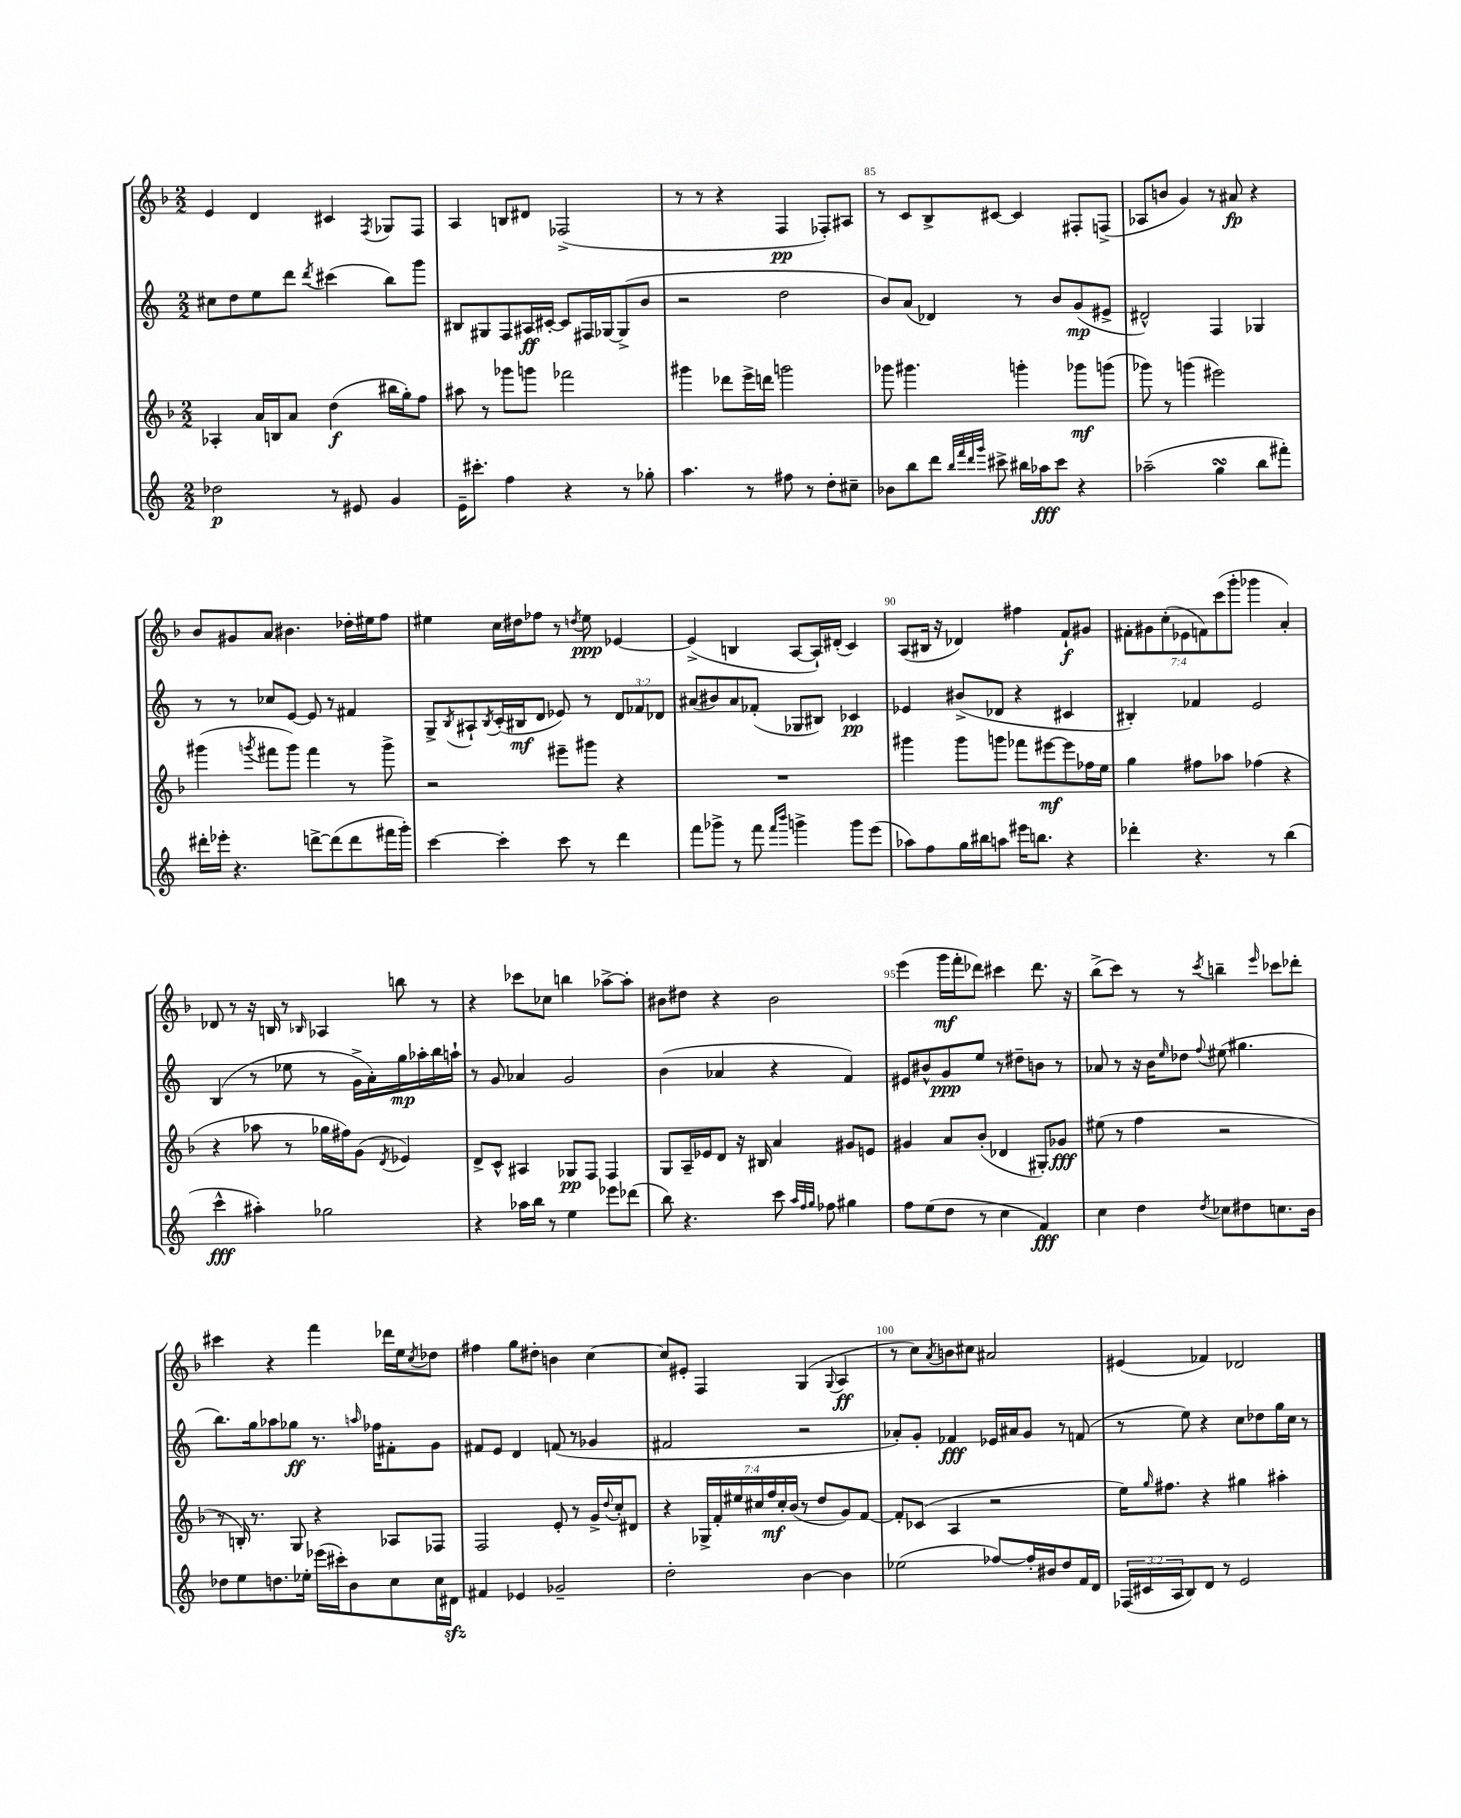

**kern	**dynam	**kern	**dynam	**kern	**dynam	**kern	**dynam
*part4	*part4	*part3	*part3	*part2	*part2	*part1	*part1
*staff4	*staff4	*staff3	*staff3	*staff2	*staff2	*staff1	*staff1
*clefG2	*	*clefG2	*	*clefG2	*	*clefG2	*
*k[]	*	*k[b-]	*	*k[]	*	*k[b-]	*
*M2/2	*	*M2/2	*	*M2/2	*	*M2/2	*
=82	=82	=82	=82	=82	=82	=82	=82
2dd-X\	p	4A-X'/	.	8cc#X\L	.	4e/	.
.	.	.	.	8dd\	.	.	.
.	.	16a/LL	.	8ee\	.	4d/	.
.	.	16Bn/J	.	.	.	.	.
.	.	8a/J	.	8ddd\J	.	.	.
.	.	.	.	8qddd/	.	.	.
8r	.	(4dd\	f	(4ccc#X\	.	4c#X/	.
8e#X/	.	.	.	.	.	.	.
.	.	.	.	.	.	8qF/	.
4g/	.	16bb#X\LL	.	8bb\L)	.	8G-X/L	.
.	.	16gg'\J)	.	.	.	.	.
.	.	8ff\J	.	8ggg\J	.	8F/J	.
=83	=83	=83	=83	=83	=83	=83	=83
16e~\KL	.	8aa#X\	.	8B#X/L	.	4A/	.
8.ccc#X'\J	.	.	.	.	.	.	.
.	.	8r	.	8G#X/	.	.	.
4ff\	.	8ggg-X\L	.	8F/	.	8Bn/L	.
.	.	8gggn\J	.	16A#X/L	ff	8d#X/J	.
.	.	.	.	[16c#X'/JJ	.	.	.
4r	.	2fff-X\	.	8c#/L]	.	(2F-X^/	.
.	.	.	.	16F#X/L	.	.	.
.	.	.	.	[16G-X/J	.	.	.
8r	.	.	.	(8G-^/]	.	.	.
8gg-X'\	.	.	.	8b/J	.	.	.
=84	=84	=84	=84	=84	=84	=84	=84
4.aa\	.	4ggg#X\	.	2r	.	8r	.
.	.	.	.	.	.	8r	.
.	.	8ddd-X\L	.	.	.	4r	.
8r	.	16eee^\L	.	.	.	.	.
.	.	16dddn\JJ	.	.	.	.	.
8ff#X\	.	2gggn\	.	2dd\	.	4F/	pp
8r	.	.	.	.	.	.	.
8dd'\L	.	.	.	.	.	8F-X'/L)	.
8cc#X~\J	.	.	.	.	.	8A#X/J	.
=85	=85	=85	=85	=85	=85	=85	=85
8b-X\L	.	8ggg-X\	.	8b/L)	.	8r	.
8bb\	.	4.ggg#X\	.	(8a/J	.	8c/L	.
8ddd\J	.	.	.	4d-X/)	.	8B-^/	.
32qqbb/LLL	.	.	.	.	.	.	.
32qqfff/	.	.	.	.	.	.	.
32qqddd/	.	.	.	.	.	.	.
32qqggg/JJJ	.	.	.	.	.	.	.
8ccc#X^\	.	.	.	.	.	[8c#X/J	.
16bb#X\LL	.	4gggn'\	.	8r	.	4c#/]	.
16aa-X\J	fff	.	.	.	.	.	.
8ccc#\J	.	.	.	8b/L	.	.	.
4r	.	8ggg-X\L	mf	(8g/	mp	8F#X'/L	.
.	.	(8gggn\J	.	8e#X^/J	.	(8Fn^/J	.
=86	=86	=86	=86	=86	=86	=86	=86
(2aa-X~\	.	8ggg-X\)	.	2d#X^^/)	.	8A-X/L	.
.	.	8r	.	.	.	8bn/J	.
.	.	(4gggn\	.	.	.	4g/)	.
4ggsSSS\	.	2eee#X\)	.	4F/	.	8r	.
.	.	.	.	.	.	8a#X/	fp
8bb\L	.	.	.	4G-X/	.	4r	.
8fff#X'\J)	.	.	.	.	.	.	.
!!LO:LB:g=z
=87	=87	=87	=87	=87	=87	=87	=87
16ddd#X'\LL	.	(4ggg#X\	.	8r	.	8b-/L	.
16eee-X'\JJ	.	.	.	.	.	.	.
4.r	.	.	.	8r	.	8g#X/	.
.	.	8qgggn/	.	.	.	.	.
.	.	8fff#X\L	.	8cc-X/L	.	8a/J	.
.	.	8ggg\J)	.	[8e/J	.	4.b#X\	.
[8dddn^\L	.	4fff#\	.	8e/]	.	.	.
(8ddd\]	.	.	.	8r	.	.	.
8ddd\	.	8r	.	4f#X/	.	16dd-X'\LL	.
.	.	.	.	.	.	16ee#X\J	.
16fff#X\L	.	8ggg^\	.	.	.	8ff\J	.
16ggg'\JJ)	.	.	.	.	.	.	.
=88	=88	=88	=88	=88	=88	=88	=88
[4ccc\	.	2r	.	8G^/L	.	4ee#X\	.
.	.	.	.	8qB/	.	.	.
.	.	.	.	8A#X`/	.	.	.
.	.	.	.	8qB/	.	.	.
4ccc'\]	.	.	.	(16c'/L	.	16cc\LL	.
.	.	.	.	16B#X/J	mf	16dd#X\J	.
.	.	.	.	8d/J	.	8ff-X\J	.
8ccc\	.	8eee#X~\L	.	8e-X/)	.	8r	.
.	.	.	.	.	.	8qddn/	.
8r	.	8ggg#X\J	.	8r	.	8ee#\	ppp
4ddd\	.	4r	.	12d/L	.	[4e-X/	.
.	.	.	.	12f-X/	.	.	.
.	.	.	.	12d-X/J	.	.	.
=89	=89	=89	=89	=89	=89	=89	=89
8fff\L	.	1r	.	(8a#X/L	.	(4e-^/]	.
8ggg-X^\J	.	.	.	8b#X/)	.	.	.
8r	.	.	.	8a#/	.	4Bn/	.
8fff\	.	.	.	(8f-X'/J	.	.	.
16qqfff/LL	.	.	.	.	.	.	.
16qqbbb/JJ	.	.	.	.	.	.	.
4gggn^\	.	.	.	8G-X/L	.	[8A/L	.
.	.	.	.	8B#X/J)	.	16A`/L])	.
.	.	.	.	.	.	(16d#X'/JJ	.
8ggg\L	.	.	.	4c-X/	pp	4c/)	.
(8eee\J	.	.	.	.	.	.	.
=90	=90	=90	=90	=90	=90	=90	=90
8aa-X\L)	.	4ggg#X\	.	4e-X/	.	(8A/L	.
8ff\	.	.	.	.	.	16B#X/Jk	.
.	.	.	.	.	.	16r	.
16gg\L	.	8ggg#\L	.	(8b#X^/L	.	4d-X/)	.
16bb#X\J	.	.	.	.	.	.	.
8aan\J	.	8gggn\J	.	8d-X/J	.	.	.
16eee#X\KL	.	8fff-X\L	.	4r	.	4ff#X\	.
8.bbn\J	.	.	.	.	.	.	.
.	.	[8eee#X\	mf	.	.	.	.
4r	.	8eee#\]	.	4c#X/	.	8f`/L	f
.	.	16ff-X\L	.	.	.	8g#X/J	.
.	.	16ee\JJ	.	.	.	.	.
=91	=91	=91	=91	=91	=91	=91	=91
4ddd-X'\	.	4gg\	.	4B#X'/)	.	14f#X'\L	.
.	.	.	.	.	.	14g#X\	.
.	.	.	.	.	.	(14cc'\	.
.	.	.	.	.	.	14e-X\	.
4.r	.	8ff#X\L	.	4f-X/	.	.	.
.	.	.	.	.	.	14fn\)	.
.	.	.	.	.	.	(14ccc\	.
.	.	8aa-X\J	.	.	.	.	.
.	.	.	.	.	.	14ggg'\J	.
.	.	(4ff-X\	.	2e/	.	4ggg-X\	.
8r	.	.	.	.	.	.	.
(4bb\	.	4r	.	.	.	4a'/)	.
!!LO:LB:g=z
=92	=92	=92	=92	=92	=92	=92	=92
4ccc^^\	fff	4r	.	(4B/	.	8d-X/	.
.	.	.	.	.	.	8r	.
4aa#X'\)	.	8aa-X\	.	8r	.	16r	.
.	.	.	.	.	.	16Bn/	.
.	.	8r	.	8ee-X\	.	8r	.
.	.	.	.	.	.	16qqB-X/	.
2gg-X\	.	16gg-X\LL	.	8r	.	4A-X/	.
.	.	16ff#X\J)	.	.	.	.	.
.	.	(8g\J	.	16g^\LL	.	.	.
.	.	.	.	16a'\)	.	.	.
.	.	8qd/	.	.	.	.	.
.	.	4e-X/)	.	16gg\	mp	8bbn\	.
.	.	.	.	16aa-X'\	.	.	.
.	.	.	.	16bb\	.	8r	.
.	.	.	.	16aan`\JJ	.	.	.
=93	=93	=93	=93	=93	=93	=93	=93
4r	.	8d^/L	.	8r	.	4r	.
.	.	8c^^/J	.	8g/	.	.	.
16aa-X\LL	.	4A#X/	.	4a-X/	.	8ccc-X\L	.
16bb\JJ	.	.	.	.	.	.	.
8r	.	.	.	.	.	8cc-X\J	.
4ee\	.	8G-X/L	pp	2g/	.	4bbn\	.
.	.	8F/J	.	.	.	.	.
8eee-X\L	.	4F/	.	.	.	[8aa-X^\L	.
(8ddd-X\J	.	.	.	.	.	8aa-'\J]	.
=94	=94	=94	=94	=94	=94	=94	=94
8bb\)	.	8G/L	.	(4b\	.	8b#X\L	.
4.r	.	16A~/L	.	.	.	8dd#X\J	.
.	.	16e-X/J	.	.	.	.	.
.	.	8d/J	.	4a-X/	.	4r	.
.	.	16r	.	.	.	.	.
.	.	16B#X/	.	.	.	.	.
8ccc\	.	4a/	.	4r	.	2b#\	.
32qqaa/LLL	.	.	.	.	.	.	.
32qqff/	.	.	.	.	.	.	.
32qqgg/JJJ	.	.	.	.	.	.	.
8ff-X\	.	.	.	.	.	.	.
4gg#X\	.	8g#X/L	.	4f/)	.	.	.
.	.	8en/J	.	.	.	.	.
=95	=95	=95	=95	=95	=95	=95	=95
8ff\L	.	4g#X/	.	8e#X/L	.	(4eee\	.
(8ee\	.	.	.	8b#X^^/	.	.	.
8dd\J	.	8a/L	.	8g/	ppp	16ggg\LL	mf
.	.	.	.	.	.	16fff'\J	.
8r	.	(8b-'/J	.	8ee/J	.	8ddd-X\J)	.
4cc\	.	4d-X/	.	8r	.	4ccc#X\	.
.	.	.	.	8dd#X~\L	.	.	.
4f/)	fff	8G#X'/L)	.	8bn\J	.	8.ddd-\	.
.	.	8g-X/J	fff	8r	.	.	.
.	.	.	.	.	.	16r	.
=96	=96	=96	=96	=96	=96	=96	=96
4cc\	.	(8ee#X\	.	8a-X/	.	(8bb-^\L	.
.	.	8r	.	8r	.	8ccc\J)	.
4dd\	.	4ff\	.	16r	.	8r	.
.	.	.	.	16b\KL	.	.	.
.	.	.	.	16qqee/	.	.	.
.	.	.	.	8dd-X\J	.	8r	.
8qdd/	.	.	.	8qqff/	.	8qccc/	.
8cc-X\L	.	2r	.	(8ee#X\	.	4bbn~\	.
8dd#X\	.	.	.	4.gg#X\	.	.	.
.	.	.	.	.	.	16qqeee/	.
8.ccn\	.	.	.	.	.	8ccc-X\L	.
.	.	.	.	.	.	8ddd-X'\J	.
16b\Jk	.	.	.	.	.	.	.
!!LO:LB:g=z
=97	=97	=97	=97	=97	=97	=97	=97
8dd-X\L	.	8r	.	8.bb\L)	.	4ccc#X\	.
8ee\	.	16Bn'/)	.	.	.	.	.
.	.	8.r	.	16gg\k	.	.	.
8.ddn\	.	.	.	8aa-X\	.	4r	.
.	.	8G/	.	8gg-X\J	ff	.	.
16ee-X'\Jk	.	.	.	.	.	.	.
(16eee-X\LL	.	4r	.	8.r	.	4fff\	.
16ccc#X'\J)	.	.	.	.	.	.	.
8b\	.	.	.	.	.	.	.
.	.	.	.	16qqaan/	.	.	.
.	.	.	.	16ff-X\KL	.	.	.
8cc\	.	8A-X/L	.	8f#X'\	.	16ddd-X\LL	.
.	.	.	.	.	.	16ee\J	.
.	.	.	.	.	.	8qcc/	.
16cc\L	.	8F-X/J	.	8g\J	.	8dd-X\J	.
16d#Xzz\JJ	.	.	.	.	.	.	.
=98	=98	=98	=98	=98	=98	=98	=98
4f#X/	.	2F/	.	8f#X/L	.	4ff#X\	.
.	.	.	.	8e/J	.	.	.
4e-X/	.	.	.	4d/	.	8gg\L	.
.	.	.	.	.	.	8dd#X'\J	.
2g-X~/	.	8e'/	.	(8fn/	.	4bn\	.
.	.	8r	.	8r	.	.	.
.	.	16g^/LL	.	4g-X/	.	[4cc\	.
.	.	8qqdd/	.	.	.	.	.
.	.	16cc'/J	.	.	.	.	.
.	.	8d#X/J	.	.	.	.	.
=99	=99	=99	=99	=99	=99	=99	=99
2dd'\	.	4r	.	2f#X/	.	8cc/L]	.
.	.	.	.	.	.	8e#X'/J	.
.	.	28G-X^/LL	.	.	.	4F/	.
.	.	28f'/	.	.	.	.	.
.	.	28ee#X/	.	.	.	.	.
.	.	28cc#X/	.	.	.	.	.
.	.	28ff/	mf	.	.	.	.
.	.	28cc#'/	.	.	.	.	.
.	.	(28b-/JJ	.	.	.	.	.
[4b\	.	8r	.	2r	.	(4G/	.
.	.	8dd/L	.	.	.	.	.
.	.	.	.	.	.	8qqG/	.
4b\]	.	8g/)	.	.	.	4A/	ff
.	.	[8f/J	.	.	.	.	.
=100	=100	=100	=100	=100	=100	=100	=100
(2ee-X\	.	8f'/L]	.	8a-X'/L)	.	8r	.
.	.	(8c-X/J	.	8g'/J	.	8cc\L)	.
.	.	.	.	.	.	8qa/	.
.	.	4A/	.	4f-X/	fff	8bn\	.
.	.	.	.	.	.	8cc#X\J	.
[8ff-X/L)	.	2r	.	16e-X/LL	.	2a#X/	.
.	.	.	.	16a#X/J	.	.	.
16ff-'/L]	.	.	.	8g/J	.	.	.
16b#X/J	.	.	.	.	.	.	.
8dd/	.	.	.	8r	.	.	.
16f/L	.	.	.	(8fn/	.	.	.
16d/JJ	.	.	.	.	.	.	.
=101	=101	=101	=101	=101	=101	=101	=101
(24F-X/LL	.	16ee\KL)	.	8r	.	(4e#X/	.
24c#X/	.	.	.	.	.	.	.
.	.	16qqgg/	.	.	.	.	.
.	.	8.ff#X\J	.	.	.	.	.
24A/J	.	.	.	.	.	.	.
8B/)	.	.	.	8ee\)	.	.	.
8d/J	.	4r	.	4r	.	4f-X/)	.
8r	.	.	.	.	.	.	.
2e/	.	4gg#X\	.	8cc\L	.	2d-X/	.
.	.	.	.	8dd-X\	.	.	.
.	.	4aa#X'\	.	16gg\L	.	.	.
.	.	.	.	16cc\JJ	.	.	.
.	.	.	.	8r	.	.	.
==	==	==	==	==	==	==	==
*-	*-	*-	*-	*-	*-	*-	*-
